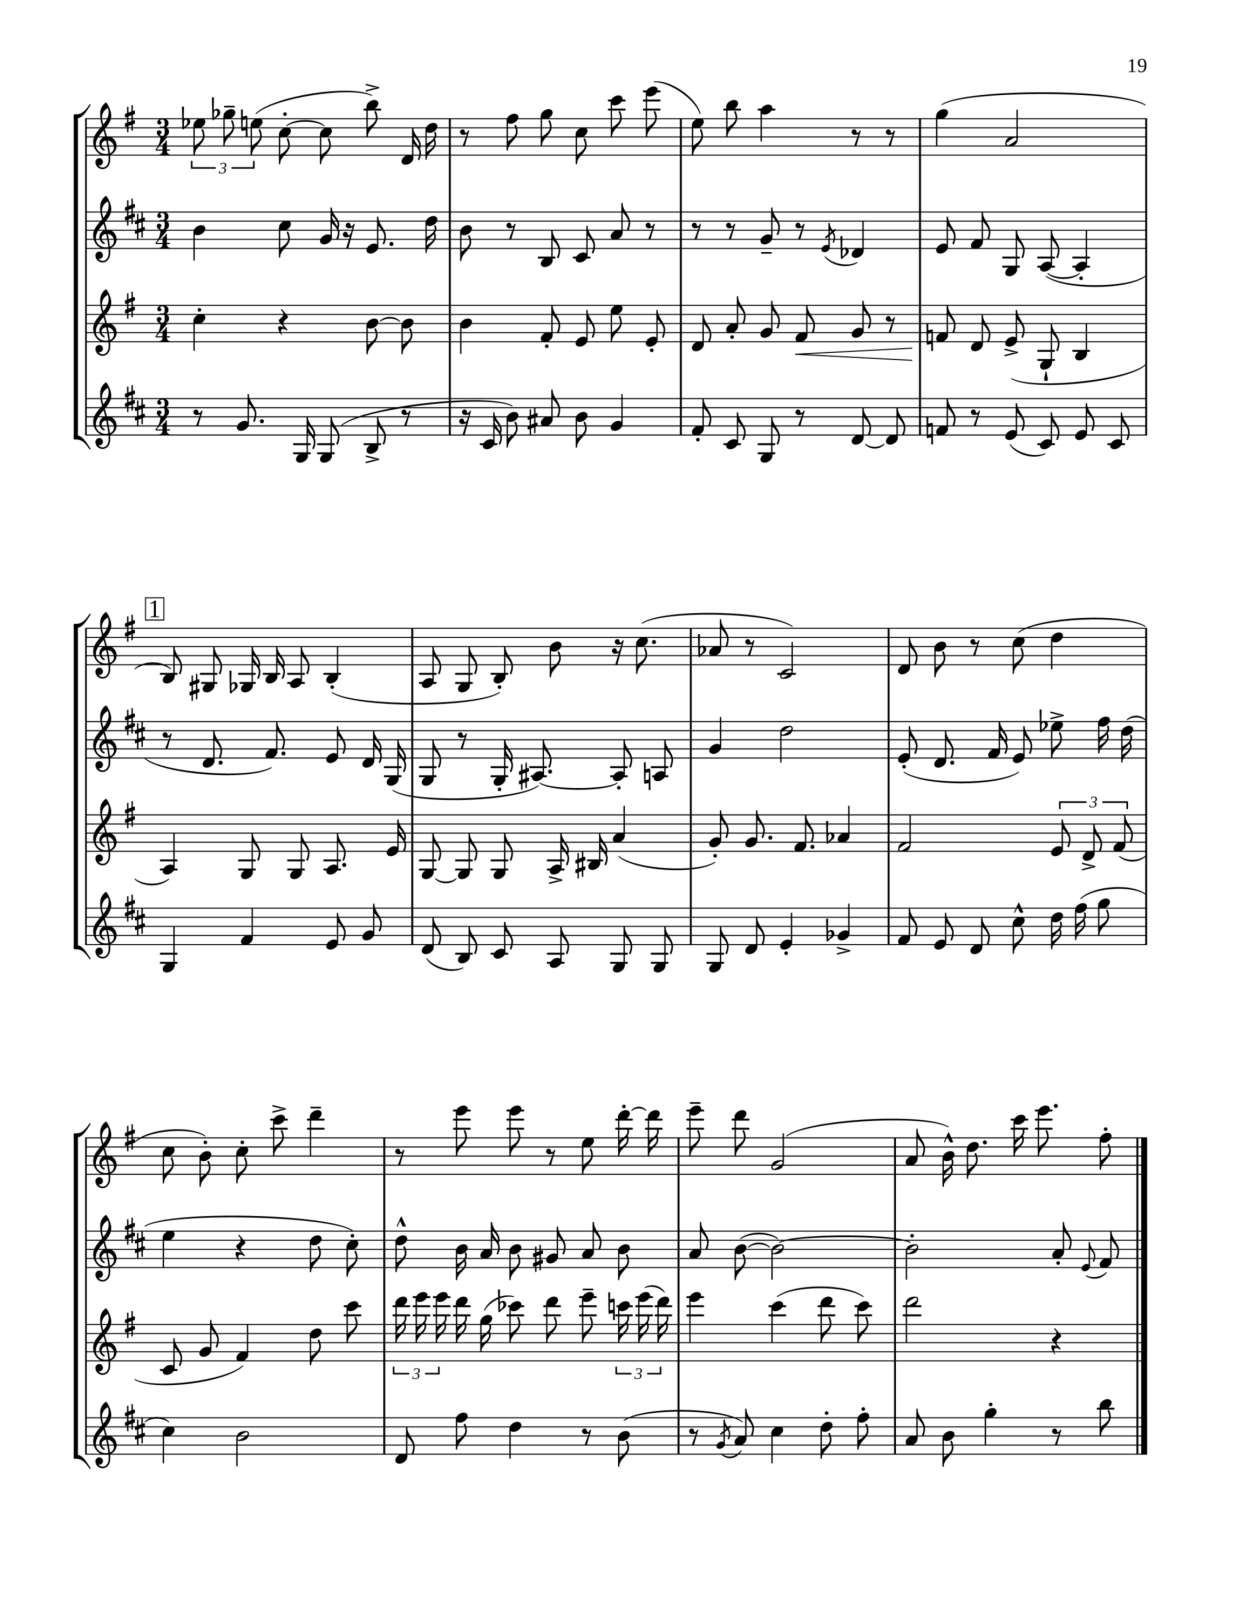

**kern	**kern	**kern	**kern
*staff4	*staff3	*staff2	*staff1
*clefG2	*clefG2	*clefG2	*clefG2
*k[f#c#]	*k[f#]	*k[f#c#]	*k[f#]
*M3/4	*M3/4	*M3/4	*M3/4
8r	4cc'	4b	12ee-
.	.	.	12gg-~
8.g	.	.	.
.	.	.	(12ee
.	4r	8cc#	[8cc'
16G	.	.	.
(8G	.	16g	8cc]
.	.	16r	.
8B^	[8b	8.e	8bb^)
8r	8b]	.	16d
.	.	16dd	16dd
=	=	=	=
16r	4b	8b	8r
16c#	.	.	.
8b)	.	8r	8ff#
8a#	8f#'	8B	8gg
8b	8e	8c#	8cc
4g	8ee	8a	8ccc
.	8e'	8r	(8eee
=	=	=	=
8f#'	8d	8r	8ee)
8c#	8a'	8r	8bb
8G	8g	8g~	4aa
8r	8f#	8r	.
.	.	8qe	.
[8d	8g	4d-	8r
8d]	8r	.	8r
=	=	=	=
8f	8f	8e	(4gg
8r	8d	8f#	.
(8e	(8e^	8G	2a
8c#)	8G`	([8A	.
8e	4B	4A']	.
8c#	.	.	.
=	=	=	=
4G	4A)	8r	8B)
.	.	8.d	8G#
4f#	8G	.	16G-
.	.	8.f#)	16B
.	8G	.	8A
8e	8.A	8e	(4B'
8g	.	16d	.
.	16e	(16G	.
=	=	=	=
(8d	[8G	8G	8A
8B)	8G]	8r	8G
8c#	8G	16G'	8B')
.	.	[8.A#)	.
8A	16A^	.	8b
.	16B#	.	.
8G	(4a	8A#']	16r
.	.	.	(8.cc
8G	.	8A	.
=	=	=	=
8G	8g')	4g	8a-
8d	8.g	.	8r
4e'	.	2dd	2c)
.	8.f#	.	.
4g-^	4a-	.	.
=	=	=	=
8f#	2f#	(8e'	8d
8e	.	8.d	8b
8d	.	.	8r
.	.	16f#	.
8cc#^^	.	8e)	(8cc
16dd	12e	8ee-^	4dd
(16ff#	.	.	.
.	12d^	.	.
8gg	.	16ff#	.
.	(12f#	.	.
.	.	(16dd	.
=	=	=	=
4cc#)	8c	4ee	8cc
.	8g	.	8b')
2b	4f#)	4r	8cc'
.	.	.	8ccc^
.	8dd	8dd	4ddd~
.	8ccc	8cc#')	.
=	=	=	=
8d	24ddd	8dd^^	8r
.	24eee	.	.
.	24eee	.	.
8ff#	16ddd	16b	8eee
.	(16gg	16a	.
4dd	8ccc-)	8b	8eee
.	8ddd	8g#	8r
8r	8eee~	8a	8ee
(8b	24ccc	8b	[16ddd'
.	(24eee	.	.
.	.	.	16ddd]
.	24ddd)	.	.
=	=	=	=
8r	4eee	8a	8eee~
8qg	.	.	.
8a)	.	([8b	8ddd
4cc#	(4ccc	2b_)	(2g
8dd'	8ddd	.	.
8ff#'	8ccc)	.	.
=	=	=	=
8a	2ddd	2b']	8a
8b	.	.	16b^^)
.	.	.	8.dd
4gg'	.	.	.
.	.	.	16ccc
.	.	.	8.eee
8r	4r	8a'	.
.	.	8qqe	.
8bb	.	8f#	8ff#'
==	==	==	==
*-	*-	*-	*-
